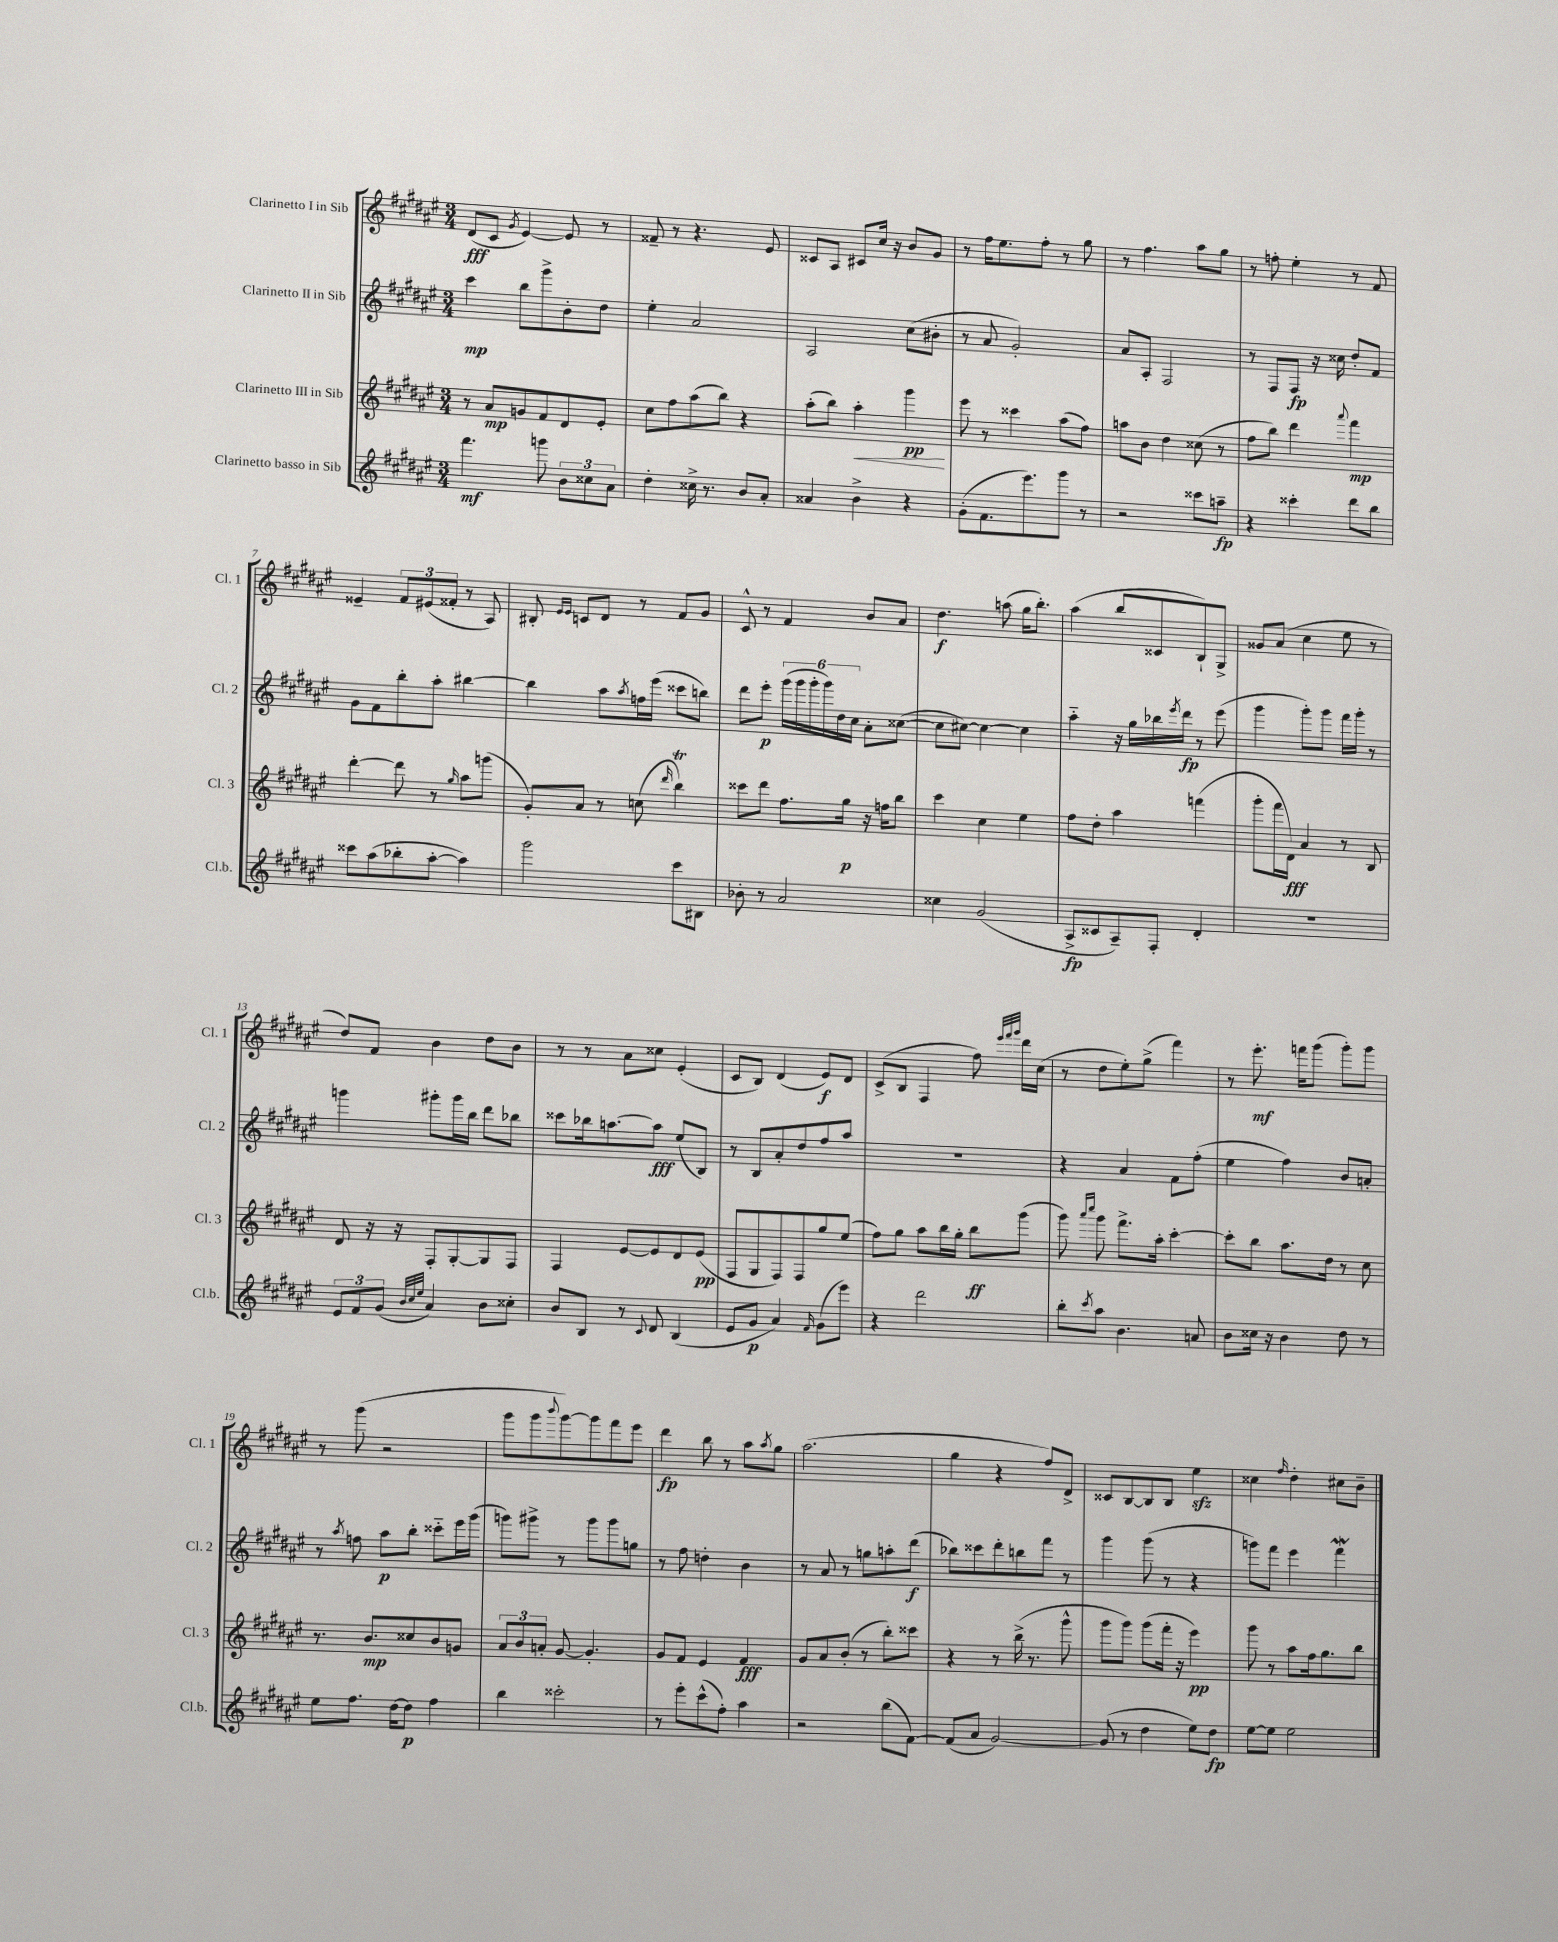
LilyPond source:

<<
\new StaffGroup <<
\new Staff = "s0" \with { instrumentName = "Clarinetto I in Sib" shortInstrumentName = "Cl. 1" } {
    \clef treble \key fis \major \numericTimeSignature \time 3/4
    dis'8\fff( cis'8 \acciaccatura { gis'8 } eis'4~) eis'8 r8 |
    fisis'8-- r8 r4. eis'8 |
    cisis'8 ais8 cis'8 cis''16 r16 b'8 gis'8 |
    r8 fis''16 eis''8. fis''8-. r8 gis''8 |
    r8 fis''4. ais''8 gis''8 |
    r8 f''8-. eis''4-. r8 fis'8 |
    eisis'4-- \tuplet 3/2 { fis'8 eis'8( fisis'8-. } r8 ais8) |
    bis8-. \grace { eis'16 eis'16 } c'8 dis'8 r8 fis'8 gis'8 |
    cis'8-^ r8 fis'4 b'8 ais'8 |
    dis''4.\f a''8( gis''16 b''8.-.) |
    ais''4( b''8 cisis'8 b8-!) gis8-> |
    gisis'8 ais'8( cis''4 eis''8 r8 |
    dis''8) fis'8 b'4 dis''8 b'8 |
    r8 r8 ais'8 cisis''8 eis'4-.( |
    cis'8 b8) dis'4( eis'8\f) dis'8 |
    cis'8->( b8 fis4 fis''8) \grace { eis'''32 fis'''32 gis'''32 } dis'''16 cis''16( |
    r8 dis''8 eis''8-.) gis''8->( fis'''4) |
    r8 eis'''8.-.\mf f'''16 gis'''8( gis'''8-.) gis'''8 |
    r8 gis'''8( r2 |
    gis'''8 gis'''8 \appoggiatura { b'''8 } gis'''8~) gis'''8 fis'''8 eis'''8 |
    dis'''4\fp b''8 r8 ais''8 \acciaccatura { ais''8 } gis''8 |
    ais''2.( |
    gis''4 r4 fis''8) dis'8-> |
    cisis'8 b8~ b8 b8 eis''4\sfz |
    cisis''4 \grace { fis''16 } dis''4-. cis''8 b'8-- \bar "|." |
}
\new Staff = "s1" \with { instrumentName = "Clarinetto II in Sib" shortInstrumentName = "Cl. 2" } {
    \clef treble \key fis \major \numericTimeSignature \time 3/4
    cis'''4\mp b''8 gis'''8-> b'8-. dis''8 |
    eis''4-. ais'2 |
    ais2 cis''8( bis'8-. |
    r8 ais'8 gis'2-.) |
    ais'8 ais8-. fis2 |
    r8 fis8 fis8\fp r16 cisis''16 dis''8-. fis'8 |
    gis'8 fis'8 b''8-. ais''8-. bis''4~ |
    bis''4 ais''8 \acciaccatura { ais''8 } f''16 eis'''16( cisis'''8 b''8) |
    dis'''8 eis'''8-.\p \tuplet 6/4 { gis'''16( gis'''16 gis'''16-. gis'''16) dis''16 cis''16 } ais'8-. cisis''8~( |
    cisis''8 cis''8~) cis''4~ cis''4 |
    ais''4-_ r16 gis''16 bes''16 \acciaccatura { eis'''8 } dis'''16\fp r8 eis'''8( |
    gis'''4 gis'''8-.) gis'''8 fis'''16 gis'''16-. r8 |
    g'''4 gis'''8-. gis'''16 b''16 dis'''8 bes''8 |
    cisis'''8 bes''16 a''8.~ a''8\fff eis''8( b8) |
    r8 b8 ais'8-. dis''8 fis''8 ais''8 |
    R2. |
    r4 ais'4 fis'8 fis''8-.( |
    eis''4 fis''4) b'8 a'8-. |
    r8 \acciaccatura { ais''8 } f''8 ais''8\p b''8-. cisis'''8-_ eis'''16 gis'''16( |
    g'''8) gis'''8-> r8 gis'''8 gis'''8 g''8 |
    r8 fis''8 d''4-. b'4 |
    r8 ais'8 r8 g''8 a''8-. dis'''8\f( |
    bes''8) cisis'''8 dis'''8-. b''8 fis'''8 r8 |
    gis'''4 gis'''8( r8 r4 |
    g'''8) fis'''8 eis'''4 fis'''4\mordent \bar "|." |
}
\new Staff = "s2" \with { instrumentName = "Clarinetto III in Sib" shortInstrumentName = "Cl. 3" } {
    \clef treble \key fis \major \numericTimeSignature \time 3/4
    r8 ais'8\mp g'8 fis'8 dis'8 eis'8-. |
    cis''8 fis''8 ais''8( b''8) r4 |
    ais''8-.( b''8) ais''4-.\< gis'''4\pp\! |
    eis'''8 r8 cisis'''4 ais''8( fis''8) |
    a''8 b'8 dis''4 cisis''8( r8 |
    fis''8 b''8) dis'''4 \appoggiatura { ais'''8 } fis'''4\mp |
    dis'''4~-. dis'''8 r8 \grace { gis''16 } ais''8 g'''8( |
    gis'8-.) ais'8 r8 c''8( \grace { dis'''16 } b''4\trill) |
    cisis'''8 dis'''8 fis''8. gis''16\p r16 f''16 b''8 |
    cis'''4 cis''4 eis''4 |
    fis''8 dis''8-. ais''4 f'''4( |
    gis'''8-. fis'''16 dis'16\fff) ais'4 r8 b8 |
    dis'8 r16 r16 fis8-. gis8~-. gis8 fis8 |
    fis4 eis'8~ eis'8 dis'8 eis'8\pp( |
    fis8 gis8 fis8) fis8 gis''8 eis''8( |
    fis''8) gis''8 ais''8 b''16 gis''16-. b''8\ff gis'''8( |
    gis'''8) \grace { ais'''16 cis''''16 } gis'''8 fis'''8.-> ais''16-. cis'''4~-. |
    cis'''8-. b''8 ais''8. dis''16 r8 cis''8 |
    r8. b'8.\mp cisis''8 b'8 g'8 |
    \tuplet 3/2 { ais'8 b'8 a'8-. } gis'8~ gis'4.-. |
    gis'8 fis'8 eis'4 fis'4\fff |
    gis'8 ais'8 b'8-.( r8 b''8-.) cisis'''8 |
    r4 r8 b''16->( r8. gis'''8-^ |
    gis'''8 gis'''8) gis'''8( fis'''16-. r16 eis'''4\pp) |
    gis'''8 r8 ais''8 fis''16 gis''8. b''8 \bar "|." |
}
\new Staff = "s3" \with { instrumentName = "Clarinetto basso in Sib" shortInstrumentName = "Cl.b." } {
    \clef treble \key fis \major \numericTimeSignature \time 3/4
    fis'''4.\mf g'''8 \tuplet 3/2 { b'8 cisis''8 ais'8 } |
    dis''4-. cisis''16-> r8. b'8 ais'8-. |
    aisis'4 b'4-> r4 |
    gis'8-.( fis'8. eis'''8.) gis'''8 r8 |
    r2 cisis'''8 a''8--\fp |
    r4 cisis'''4-. dis'''8 b''8 |
    cisis'''8 ais''8( bes''8-. ais''8~-. ais''4) |
    gis'''2 cis'''8 bis8 |
    bes'8-. r8 ais'2 |
    cisis''4 gis'2( |
    ais8->\fp cisis'8 ais8--) fis8-. dis'4-. |
    R2. |
    \tuplet 3/2 { eis'8 fis'8 gis'8( } \grace { b'32 cis''32 eis''32 } ais'4) b'8 cisis''8-. |
    b'8 b8 r8 \appoggiatura { cis'8 } dis'8 b4( |
    eis'8 gis'8\p ais'4) \grace { fis'16 } gis'8( eis'''8) |
    r4 dis'''2 |
    b''8-. \acciaccatura { cis'''8 } ais''8 b'4. a'8 |
    b'8 cisis''16 r16 b'4 dis''8 r8 |
    eis''8 fis''8. dis''16~ dis''8\p fis''4 |
    b''4 cisis'''2-. |
    r8 eis'''8-. cis'''8-^( fis''8-.) ais''4 |
    r2 b''8( fis'8~) |
    fis'8( ais'8 gis'2~) |
    gis'8( r8 dis''4 eis''8) dis''8\fp |
    eis''8~ eis''8 eis''2 \bar "|." |
}
>>
>>
